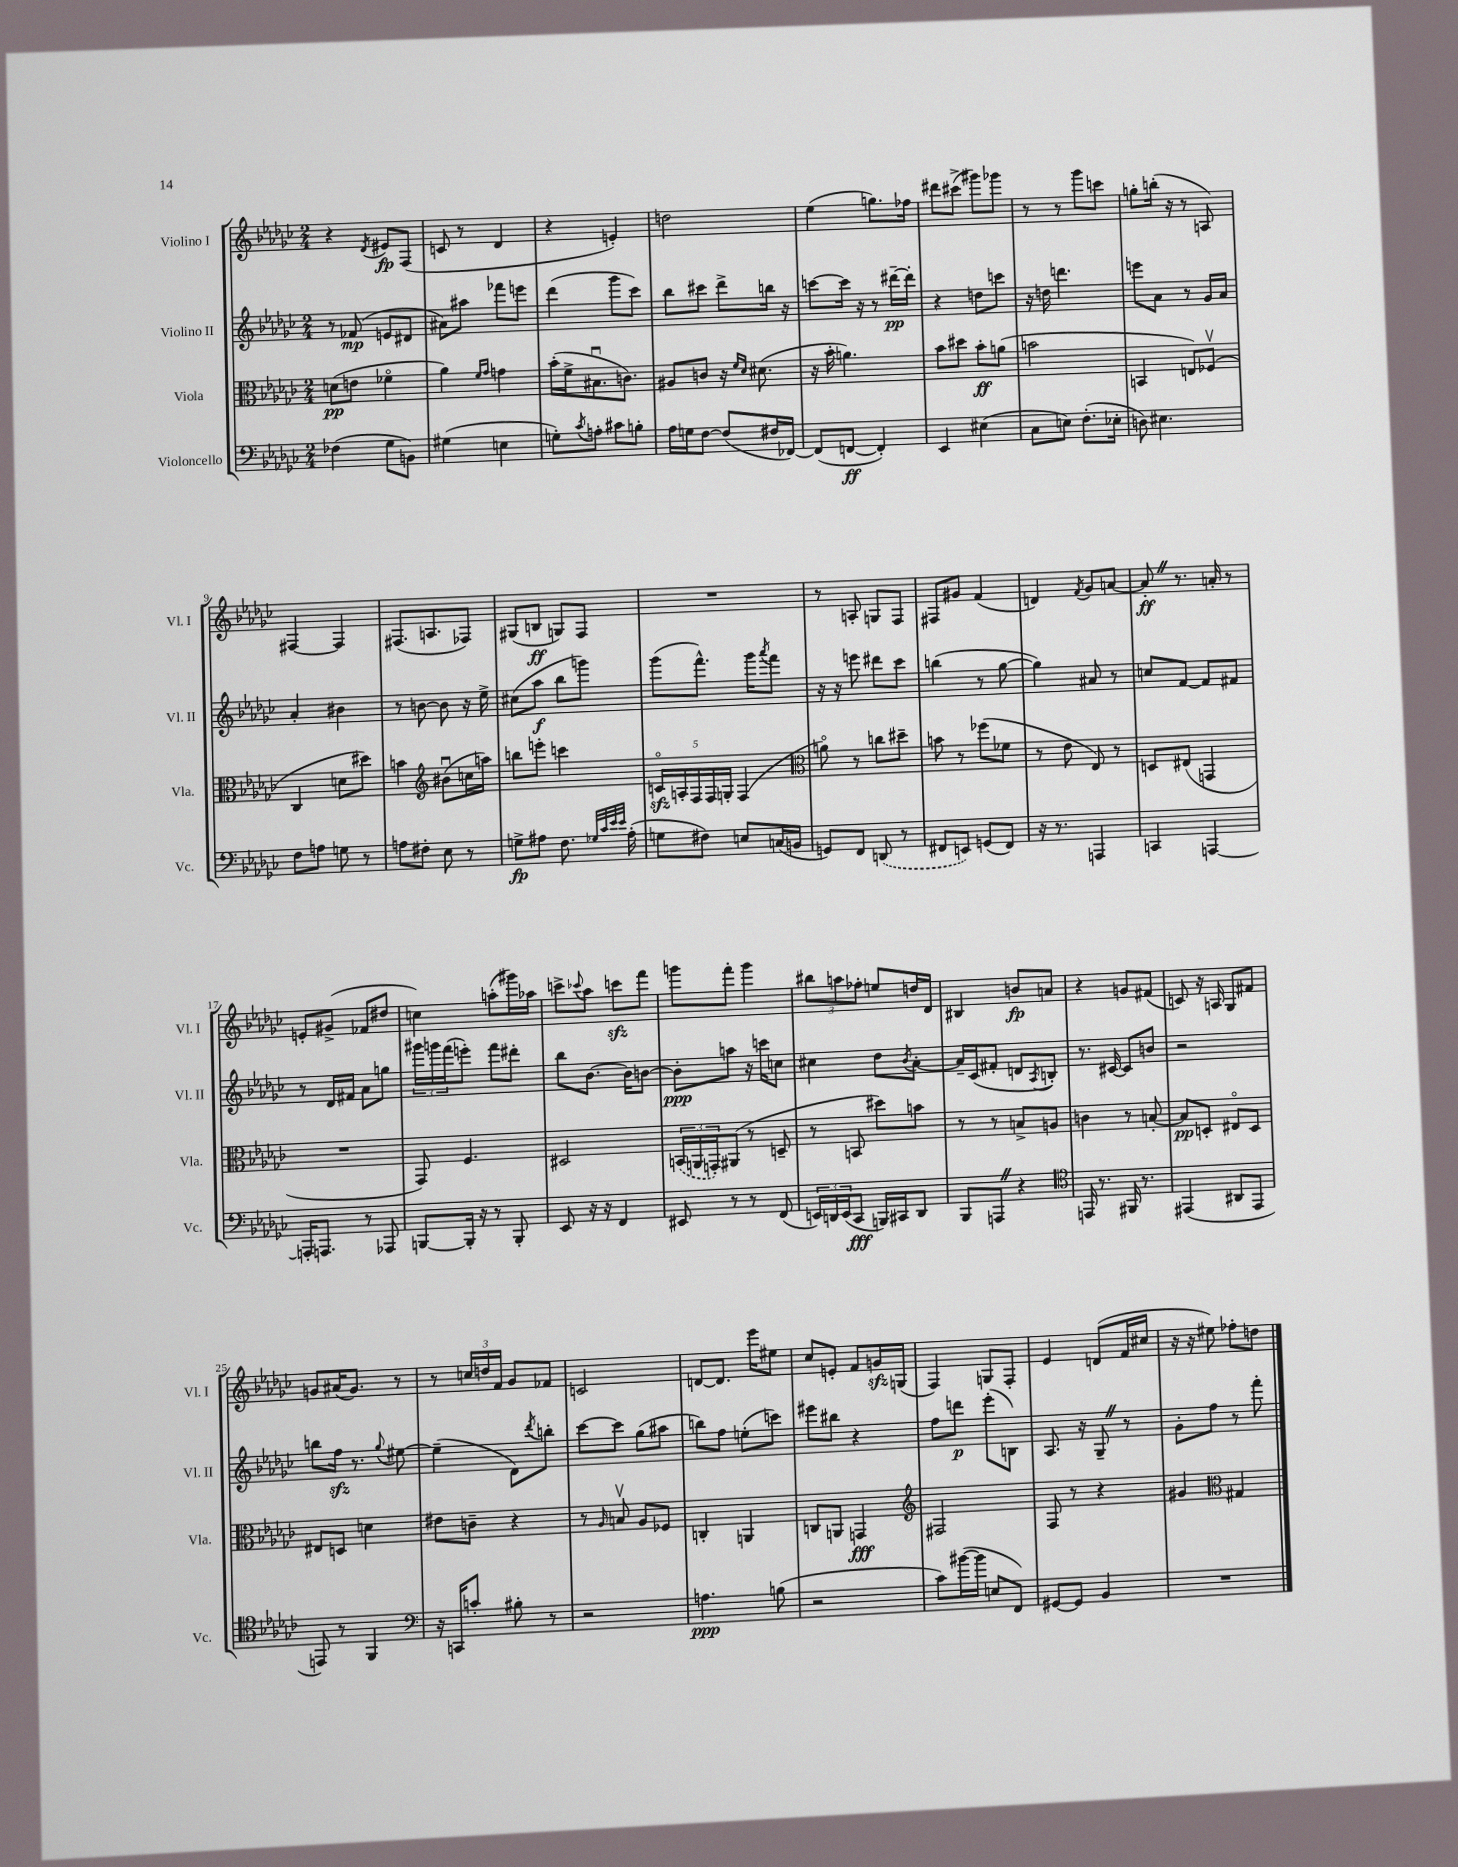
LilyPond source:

<<
\new StaffGroup <<
\new Staff = "s0" \with { instrumentName = "Violino I" shortInstrumentName = "Vl. I" } {
    \clef treble \key ges \major \numericTimeSignature \time 2/4
    r4 \acciaccatura { des'8 } eis'8\fp f8( |
    c'8 r8 des'4 |
    r4 e'4-.) |
    d''2 |
    ees''4( g''8.) fes''16 |
    dis'''8 cis'''8->( gis'''8) ges'''8 |
    r8 r8 ges'''8 c'''8 |
    g''8-. b''16-.( r16 r8 a8) |
    fis4~ fis4 |
    fis8.( a8. fes8) |
    gis8( b8\ff g8) f8 |
    R2 |
    r8 a8-. g8 f8 |
    fis8 gis'8 f'4( |
    d'4) \acciaccatura { f'8 } ges'8 a'8~ |
    a'8-.\ff \once \override BreathingSign.text = \markup { \musicglyph "scripts.caesura.straight" } \breathe r8. a'16-. r8 |
    e'8-. gis'8->( fes'8 dis''8 |
    c''4) a''8-.( gis'''16) aes''16 |
    c'''8-> \appoggiatura { ces'''8 } aes''8 c'''8\sfz f'''8 |
    g'''8 f'''8-. g'''4 |
    \tuplet 3/2 { bis''8 a''8 fes''8-. } e''8 d''16 des'16 |
    bis4 b'8\fp a'8 |
    r4 g'8 fis'8( |
    c'8) r16 a16 ges8 fis'8 |
    g'8 ais'16( g'8.) r8 |
    r8 \tuplet 3/2 { c''16 d''16 f'16 } ges'8 fes'8 |
    c'2 |
    d'8~ d'8. ees'''16 eis''8 |
    ces''8 e'8-. f'8 g'16\sfz g16( |
    f4) g8 f8-. |
    ees'4 d'8( f'16 cis''16 |
    r16 r16 eis''8) fes''8-. d''8 \bar "|." |
}
\new Staff = "s1" \with { instrumentName = "Violino II" shortInstrumentName = "Vl. II" } {
    \clef treble \key ges \major \numericTimeSignature \time 2/4
    r8 fes'8\mp( e'8 dis'8 |
    ais'8) ais''8 fes'''8 e'''8 |
    des'''4( ges'''8 ces'''8) |
    bes''8 cis'''8 des'''8-> b''16 r16 |
    c'''8~ c'''16 r16 r8 dis'''16~--\pp dis'''16-. |
    r4 d''8 c'''8 |
    r16 d''16 d'''4. |
    e'''8 aes'8 r8 ges'16 aes'16 |
    aes'4-. bis'4 |
    r8 b'8~ b'8 r16 ees''16-> |
    cis''8( aes''8\f bes''8 g'''8) |
    ges'''8( f'''8.-^) ges'''16 \acciaccatura { aes'''8 } f'''8 |
    r16 r16 e'''8 dis'''8 ces'''8 |
    b''4( r8 ges''8~ |
    ges''4) ais'8 r8 |
    c''8 f'8~ f'8 fis'8 |
    r8 des'16 fis'16 aes'8 g''8 |
    \tuplet 3/2 { gis'''16 g'''16 f'''16( } e'''8-.) f'''8 dis'''8-. |
    bes''8 bes'8.~ bes'16 b'8~ |
    b'8-.\ppp a''8 r16 c'''16 c''8 |
    cis''4 des''8 \acciaccatura { bes'8 } aes'8~-. |
    aes'16-- ces'16( fis'8-. d'8 \acciaccatura { aes8 } b8-.) |
    r8. cis'16~ cis'8 b'8 |
    r2 |
    b''8 f''16\sfz r8. \appoggiatura { ges''8 } eis''8~ |
    eis''4--( des'8) \acciaccatura { des'''8 } b''8-. |
    ces'''8~ ces'''8 ges''8( ais''8 |
    b''8) f''8 e''8-.( c'''8) |
    eis'''8 bis''8 r4 |
    f''8 d'''8\p ees'''8-.( b8) |
    aes8. r16 ges8-- \once \override BreathingSign.text = \markup { \musicglyph "scripts.caesura.straight" } \breathe r8 |
    ges'8-. f''8 r8 f'''8-. \bar "|." |
}
\new Staff = "s2" \with { instrumentName = "Viola" shortInstrumentName = "Vla." } {
    \clef alto \key ges \major \numericTimeSignature \time 2/4
    d'8\pp( e'8 fes'4\flageolet |
    aes'4) \grace { f'16 ges'16 } g'4 |
    bes'16-.( f'16-> bis8.\downbow c'8.) |
    ais8 c'8 r16 \grace { f'16 des'16 } dis'8.( |
    r16 bes'16-. a'4.) |
    bes'8 dis''8 bes'8-.\ff a'8( |
    b'2 |
    b,4 e8) fes8\upbow( |
    ces4 d'8 dis''8) |
    b'4 \clef treble bis'8\downbow( c''16 a''16) |
    b''8 e'''8-. c'''4 |
    \tuplet 5/4 { c'16\flageolet\sfz a16-. f16 f16 g16-. } f4( |
    \clef alto a'8\flageolet) r8 c''8 dis''8-- |
    b'8 r8 fes''8( fes'8 |
    r8 ees'8 ees8) r8 |
    d8 eis8( g,4 |
    R2 |
    ges,8) f4. |
    dis2 |
    \tuplet 3/2 { \once \slurDashed b,16( a,16 g,16-.) } ais,8( r8 d8-- |
    r8 b,8 dis''8) b'8 |
    r8 r8 b8-> a8 |
    c'4 r8 b8~-. |
    b8\pp d8-. eis8\flageolet d8 |
    eis8 d8 d'4 |
    eis'8 c'8-- r4 |
    r8 \grace { aes16 } b8\upbow aes8 fes8 |
    c4-. a,4 |
    c8 a,8 g,4\fff |
    \clef treble fis2 |
    f8 r8 r4 |
    gis'4 \clef alto gis4 \bar "|." |
}
\new Staff = "s3" \with { instrumentName = "Violoncello" shortInstrumentName = "Vc." } {
    \clef bass \key ges \major \numericTimeSignature \time 2/4
    fes4( ges8 b,8) |
    gis4( e4 |
    g8-.) \acciaccatura { ces'8 } a8-. cis'8 b8-. |
    aes16 g16 f8~ f8( fis16 fes,16~) |
    fes,8( f,8~\ff f,4-.) |
    ees,4 eis4( |
    ces8 e8) f8.-.( ees16-. |
    d8) eis4. |
    f8 a8 g8 r8 |
    a8 fis8-. ees8 r8 |
    g8->\fp ais8 f8. \grace { ges32 ces'32 ees'32 ees'32 } ais16-.( |
    g8 fis8) e8 c16( b,16 |
    g,8) f,8 \once \slurDashed d,8( r8 |
    fis,8 e,8) g,8( fis,8) |
    r16 r8. a,,4 |
    c,4 a,,4~ |
    a,,16-. a,,8. r8 aes,,8 |
    b,,8~ b,,16-. r16 r8 b,,8-. |
    ees,8 r16 r16 f,4 |
    eis,8 r8 r8 f,8( |
    \tuplet 3/2 { e,16) d,16 e,16( } ces,8\fff b,,16) cis,16 d,8 |
    bes,,8 a,,8 \once \override BreathingSign.text = \markup { \musicglyph "scripts.caesura.straight" } \breathe r4 |
    \clef tenor e,16 r8. fis,16 r8. |
    eis,4( ais,8 eis,8 |
    e,8) r8 f,4 |
    \clef bass r16 c,16 c'8-. bis8-. r8 |
    r2 |
    a4.\ppp b8( |
    r2 |
    ces'8) bis'16~( bis'16 e8 f,8) |
    gis,8~ gis,8 bes,4 |
    R2 \bar "|." |
}
>>
>>
